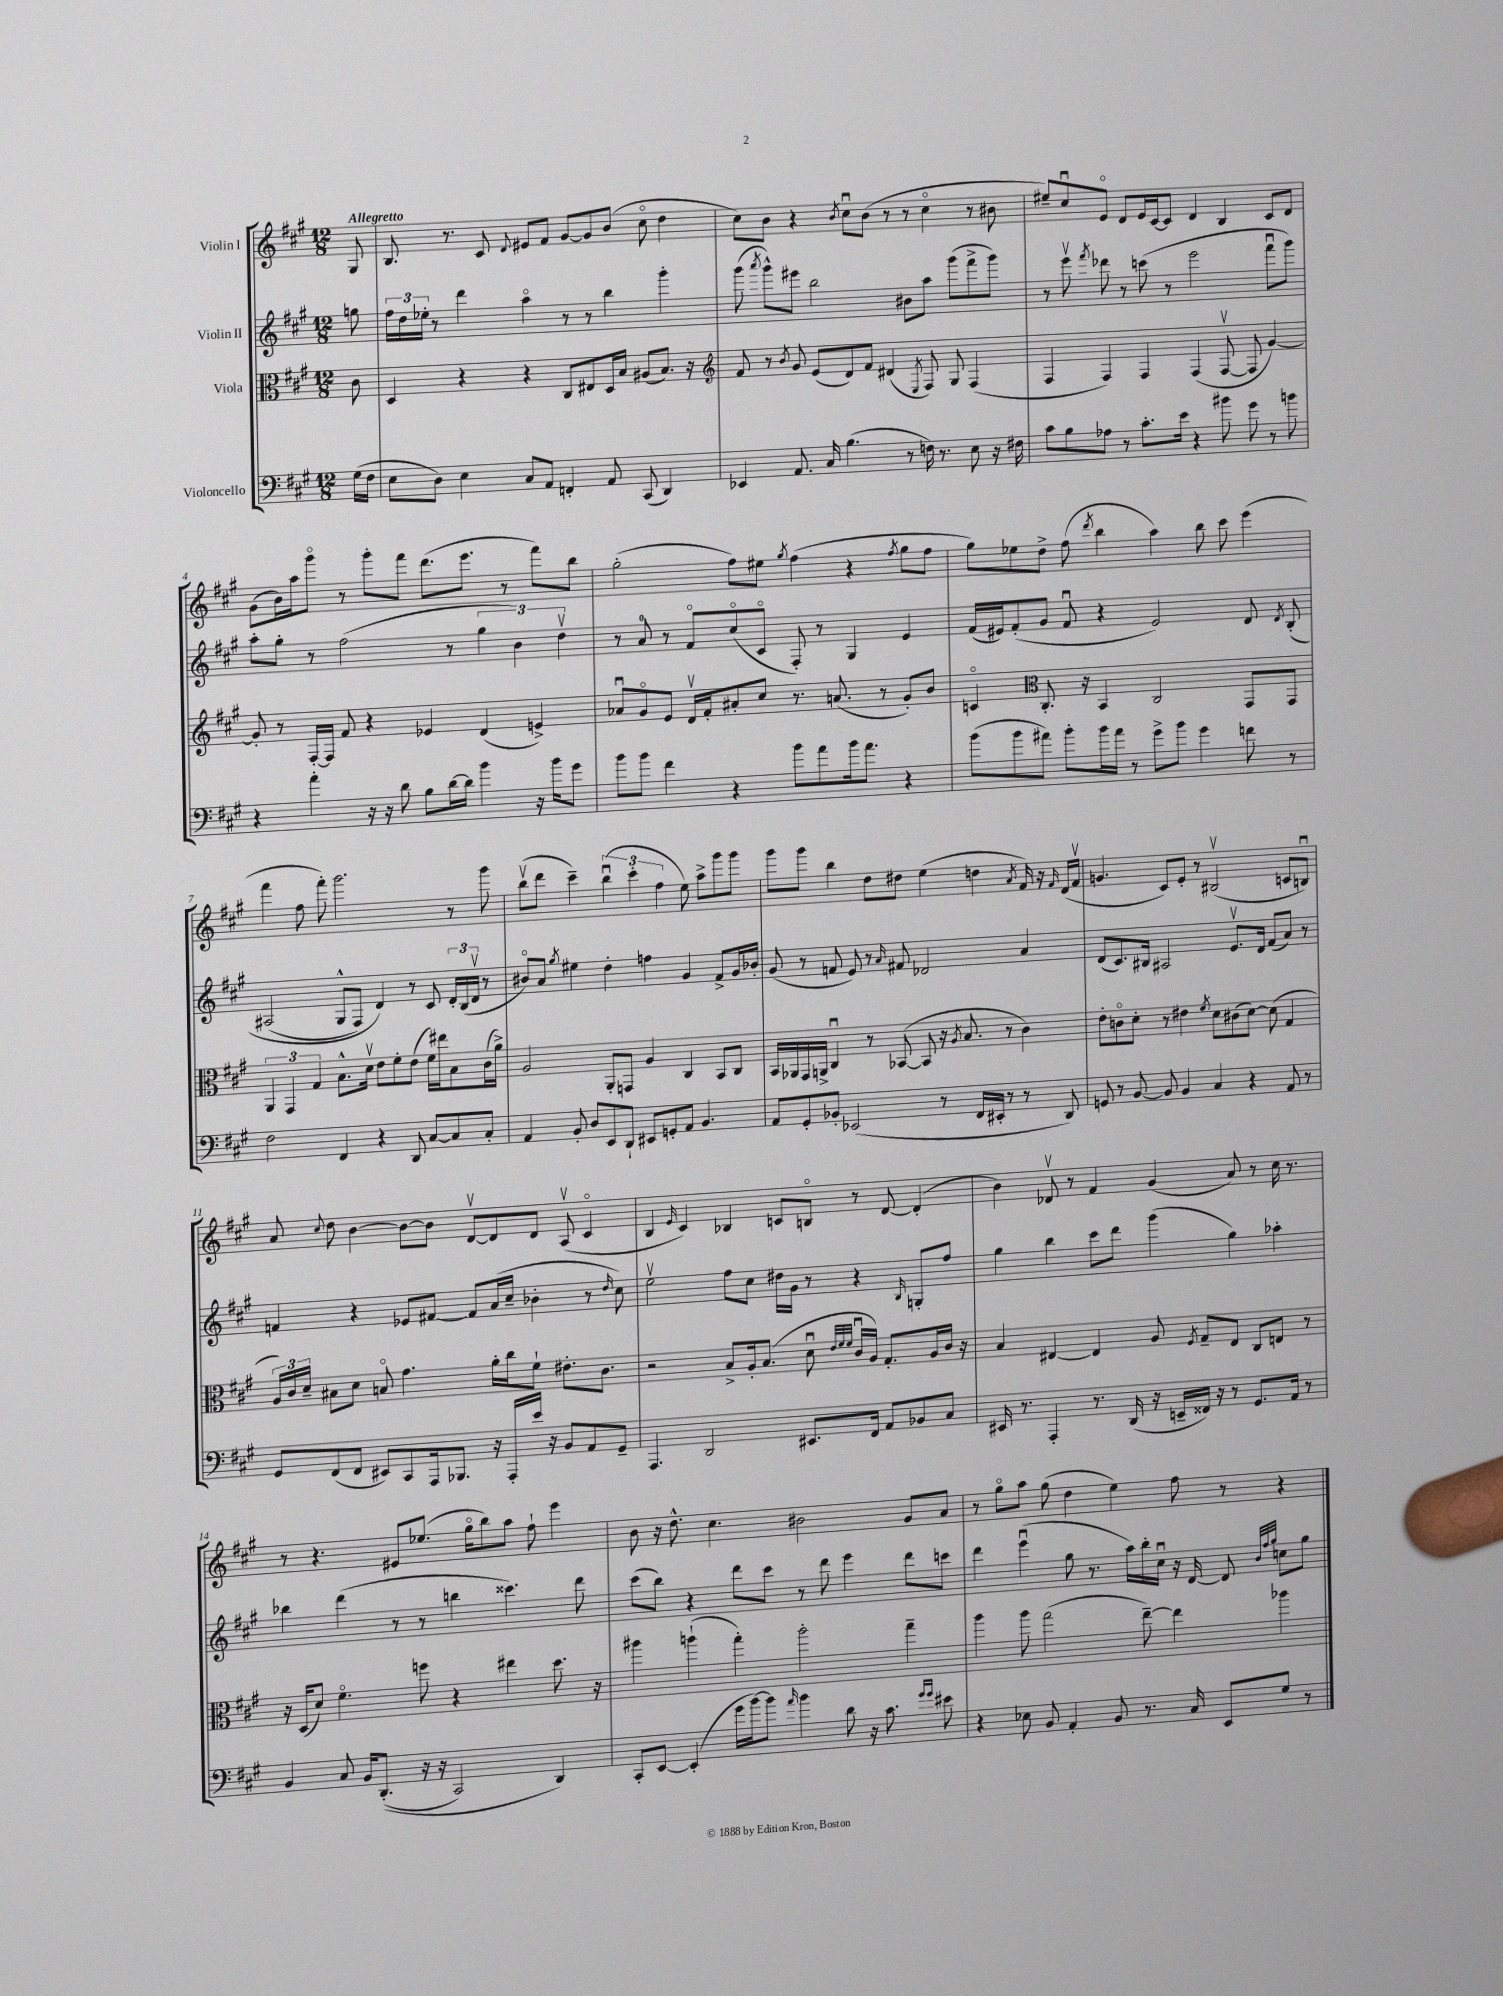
<<
\new StaffGroup <<
\new Staff = "s0" \with { instrumentName = "Violin I" } {
    \clef treble \key a \major \numericTimeSignature \time 12/8 \partial 8 \tempo "Allegretto"
    \autoBeamOff gis8 |
    b8. r8. cis'8 \appoggiatura { d'8 } eis'8[ fis'8] gis'8[~ gis'8 b'8]( cis''8\flageolet d''4 |
    cis''8[) b'8] r4 \acciaccatura { b'8 } cis''8[\downbow b'8]( r8 r8 cis''4\flageolet r8 bis'8 |
    eis''8[--) cis''8\downbow e'8]\flageolet d'8[ e'16 cis'16~ cis'8] d'4 b4 cis'8[ d'8] |
    gis'8[( b'16) a''16 gis'''8]\flageolet r8 gis'''8[-. fis'''8] d'''8.[( e'''8.] r8 fis'''8[) b''8] |
    gis''2-.( fis''8[) eis''8] \acciaccatura { gis''8 } fis''4( r4 \acciaccatura { fis''8 } gis''8[ fis''8] |
    gis''8[) ees''8 d''8]-> fis''8( \acciaccatura { d'''8 } b''4 a''4) b''8 cis'''8 e'''4( |
    fis'''4 fis''8 fis'''8-.) gis'''2. r8 gis'''8 |
    b''8[\upbow( d'''8] cis'''4--) \tuplet 3/2 { b''4\downbow( cis'''4-. fis''4 } e''8) a''8[-> gis'''8 gis'''8] |
    gis'''8[ gis'''8] b''4 d''8[ dis''8] e''4( d''4 \acciaccatura { a'8 } fis'16) r16 \grace { fis'16 } d'16[( fis'16]\upbow |
    g'4. cis'8[) e'8]-. r8 bis2\upbow( c'8[ b8]\downbow) |
    a'8 \appoggiatura { cis''8 } d''8 b'4~ b'8[~ b'8] d'8[~\upbow d'8 d'8] a8\upbow( cis'4\flageolet |
    b4 \grace { e'16 } cis'4) bes4 c'8[ b8]\flageolet r8 d'8~ d'4-.( |
    b'4) des'8\upbow r8 fis'4 gis'4( a'8) r8 cis''16 r8. |
    r8 r4. eis'8[ ees''8.]( gis''16[\flageolet b''8) a''8] fis''8-! e'''4 |
    b'8 r16 d''8.-^ cis''4. bis'2 gis'8[ a'8] |
    r8 gis''8[\flageolet a''8] gis''8( d''4 e''4) fis''8 r8 r4 \bar "|." |
}
\new Staff = "s1" \with { instrumentName = "Violin II" } {
    \clef treble \key a \major \numericTimeSignature \time 12/8 \partial 8
    \autoBeamOff g''8 |
    \tuplet 3/2 { fis''16[ d''16 ees''16]-. } r8 d'''4 a''4\flageolet r8 r8 b''4 gis'''4-. |
    gis'''8( \acciaccatura { a'''8 } gis'''8[-^) eis'''8] b''2 bis'8[ a''8] gis'''8[( fis'''8-> gis'''8]) |
    r8 e'''8\upbow \acciaccatura { fis'''8 } des'''8 r8 c'''8( r8 e'''2 fis'''8[\downbow gis'''8]) |
    a''8[-. gis''8]-. r8 fis''2( r8 \tuplet 3/2 { gis''4 b'4) d''4\upbow } |
    r8 a'8-0 r8 fis'8[\flageolet cis''8\flageolet( cis'8]\flageolet fis8-.) r8 gis4 e'4 |
    fis'16[( eis'16) fis'8-.( gis'8] fis'8\downbow r4 eis'2) d'8 \acciaccatura { d'8 } b8-.\( |
    ais2( gis8[-^ fis8]) d'4\) r8 cis'8 \tuplet 3/2 { d'16[-. b16( d'16]\upbow } r8 |
    bis'8[\flageolet) a'8] \acciaccatura { gis''8 } eis''4 d''4-. f''4 gis'4 fis'8[-> gis'16 bes'16]-. |
    gis'8( r8 f'8 e'8) r8 \grace { a'16 } fis'8 des'2 a'4 |
    d'8[( cis'8.) bis16] ais2 e'8.[\upbow d'16] fis'8[( a'8]) r8 |
    f'4 r4 ees'8[ fis'8]~ fis'8[ a'16( cis''16]-- bes'4-. r8 \grace { d''16 } cis''8) |
    e''2\upbow fis''8[ cis''8] dis''16[ gis'16] r8 r4 \grace { b16 } g8[-. fis''8] |
    gis''4 b''4 cis'''8[ d'''8] gis'''4( gis''4) aes''4-. |
    bes''4 d'''4( r8 r8 b''4 cisis'''4.) d'''8 |
    cis'''8[( b''8]) r4 d'''8[ cis'''8] r8 d'''8 e'''4 d'''8[ c'''8] |
    d'''4 e'''4\downbow( gis''8 r8. a''16[) b''16-. cis''16]\downbow r16 d'16~ d'8 \grace { b'32[ fis''32 gis''32] } c''8[ gis''8] \bar "|." |
}
\new Staff = "s2" \with { instrumentName = "Viola" } {
    \clef alto \key a \major \numericTimeSignature \time 12/8 \partial 8
    \autoBeamOff cis'8 |
    d4 r4 r4 cis8[ eis8 d16 b16] ais8[( b8.]) r16 |
    \clef treble fis'8 r8 \acciaccatura { b'8 } gis'8 e'8[( d'8) fis'8] dis'4( \acciaccatura { e8 } fis8) gis8 fis4( |
    fis4 fis4) fis4 fis4( fis8~\upbow fis8 gis'4~) |
    gis'8-. r8 fis16[~-. fis16] fis'8 r4 ees'4 d'4( e'4->) |
    aes'8[\downbow gis'8\flageolet e'8] d'16[\upbow fis'16-. ais'8-. cis''8] r8. a'8.( r8 gis'8[-.) b'8] |
    c'4\flageolet \clef alto cis8.-. r16 b,4 cis2 gis,8[ gis,8] |
    \tuplet 3/2 { a,4 gis,4 gis4 } b8.[-^ d'16]\upbow e'8[ fis'8-. e'8]( fis'16[) eis''16 b8 cis'16( a'16]->) |
    a2 a,8[-. g,8] a4 cis4 b,8[ cis8] |
    b,16[ aes,16 gis,16 a,16]-> cis4\downbow r8 bes,8~( bes,8 r16 \acciaccatura { a8 } b8. r8 cis'4) |
    e'8[-. c'8\flageolet d'8]-. r8 eis'4 \acciaccatura { fis'8 } d'8[ cis'8( d'8]~) d'8( gis4 |
    \tuplet 3/2 { a16[) cis'16 d'16]-- } bis8[ d'8] b8\flageolet gis'4. a'16[-. cis''16 fis'8]-! eis'8.[-. cis'8.] |
    r2 b8[-> a16-. b8.]( d'8\downbow \grace { e'32[ fis'32 fis'32] } cis'16[\downbow a16]) gis8.[-. a16 cis'16] r16 |
    b4 eis4~ eis4 a8 \acciaccatura { fis8 } gis8[-- eis8] cis8[ e8] r8 |
    r16 d16[( d'8]) fis'4.\flageolet f''8 r4 eis''4 d''8. r16 |
    ais''4 a''4-!( gis''4-.) a''2-. gis''4-- |
    a''4 a''8 gis''2( e''8~--) e''4 aes''4 \bar "|." |
}
\new Staff = "s3" \with { instrumentName = "Violoncello" } {
    \clef bass \key a \major \numericTimeSignature \time 12/8 \partial 8
    \autoBeamOff gis16[( fis16] |
    e8[ d8]) e4 cis8[ a,8] f,4-. a,8 cis,8( d,4) |
    ees,4 a,8. cis16 b4.( r8 f16) r8. e8 r16 fis16 |
    cis'8[ b8 aes8] r8 cis'8.[-. e'16] r4 bis'8 gis'8 r8 b'8 |
    r4 a'4-. r16 r16 d'8 b8[ d'16~ d'16] b'4 r16 b'16[ gis'8] |
    b'8[ b'8] fis'4 r4 b'8[ a'8 b'16 a'8.] r4 |
    b'8[( b'8 ais'8]) b'8[-. b'16 ais'16] r8 gis'8[-> b'8] gis'4 f'8 r8 |
    fis2 fis,4 r4 d,8 cis8[~ cis8 cis8]-. |
    a,4 b,8-. d8[ e,8 d,8]-! eis,8[ g,8-. a,8] b,4. |
    a,8[ gis,8-. bes,8]-. ees,2( r8 fis,16[ eis,16]-. r8 r8 d,8) |
    g,8 r8 b,8~ b,8 b,4 cis4 r4 a,8 r8 |
    gis,8[ fis,8( fis,8] eis,8[) cis,8 a,,16 bes,,8.] r16 a,,16[-. e'16] r16 b,8[ a,8 gis,8]-- |
    a,,4. d,2 eis,8.[ fis,16] a,8[ bes,8 cis8] |
    eis,16 r8. a,,4-. r8. d,16( r16 e,16[-- fisis,16]) r16 r8 gis,8.[ a,16] r8 |
    b,4 cis8 b,16[ d,8.]-.(\( r16 r16 cis,2) d,4\) |
    cis,8[-. e,8]~ e,4-.( gis'16[ b'16~) b'8] \grace { a'16 } b'4 d'8 r16 cis'8. \grace { gis'16[ gis'16] } eis'8 |
    r4 ees8 b,8 a,4-. b,8 r8. cis16 e,8[ gis8] r8 \bar "|." |
}
>>
>>
